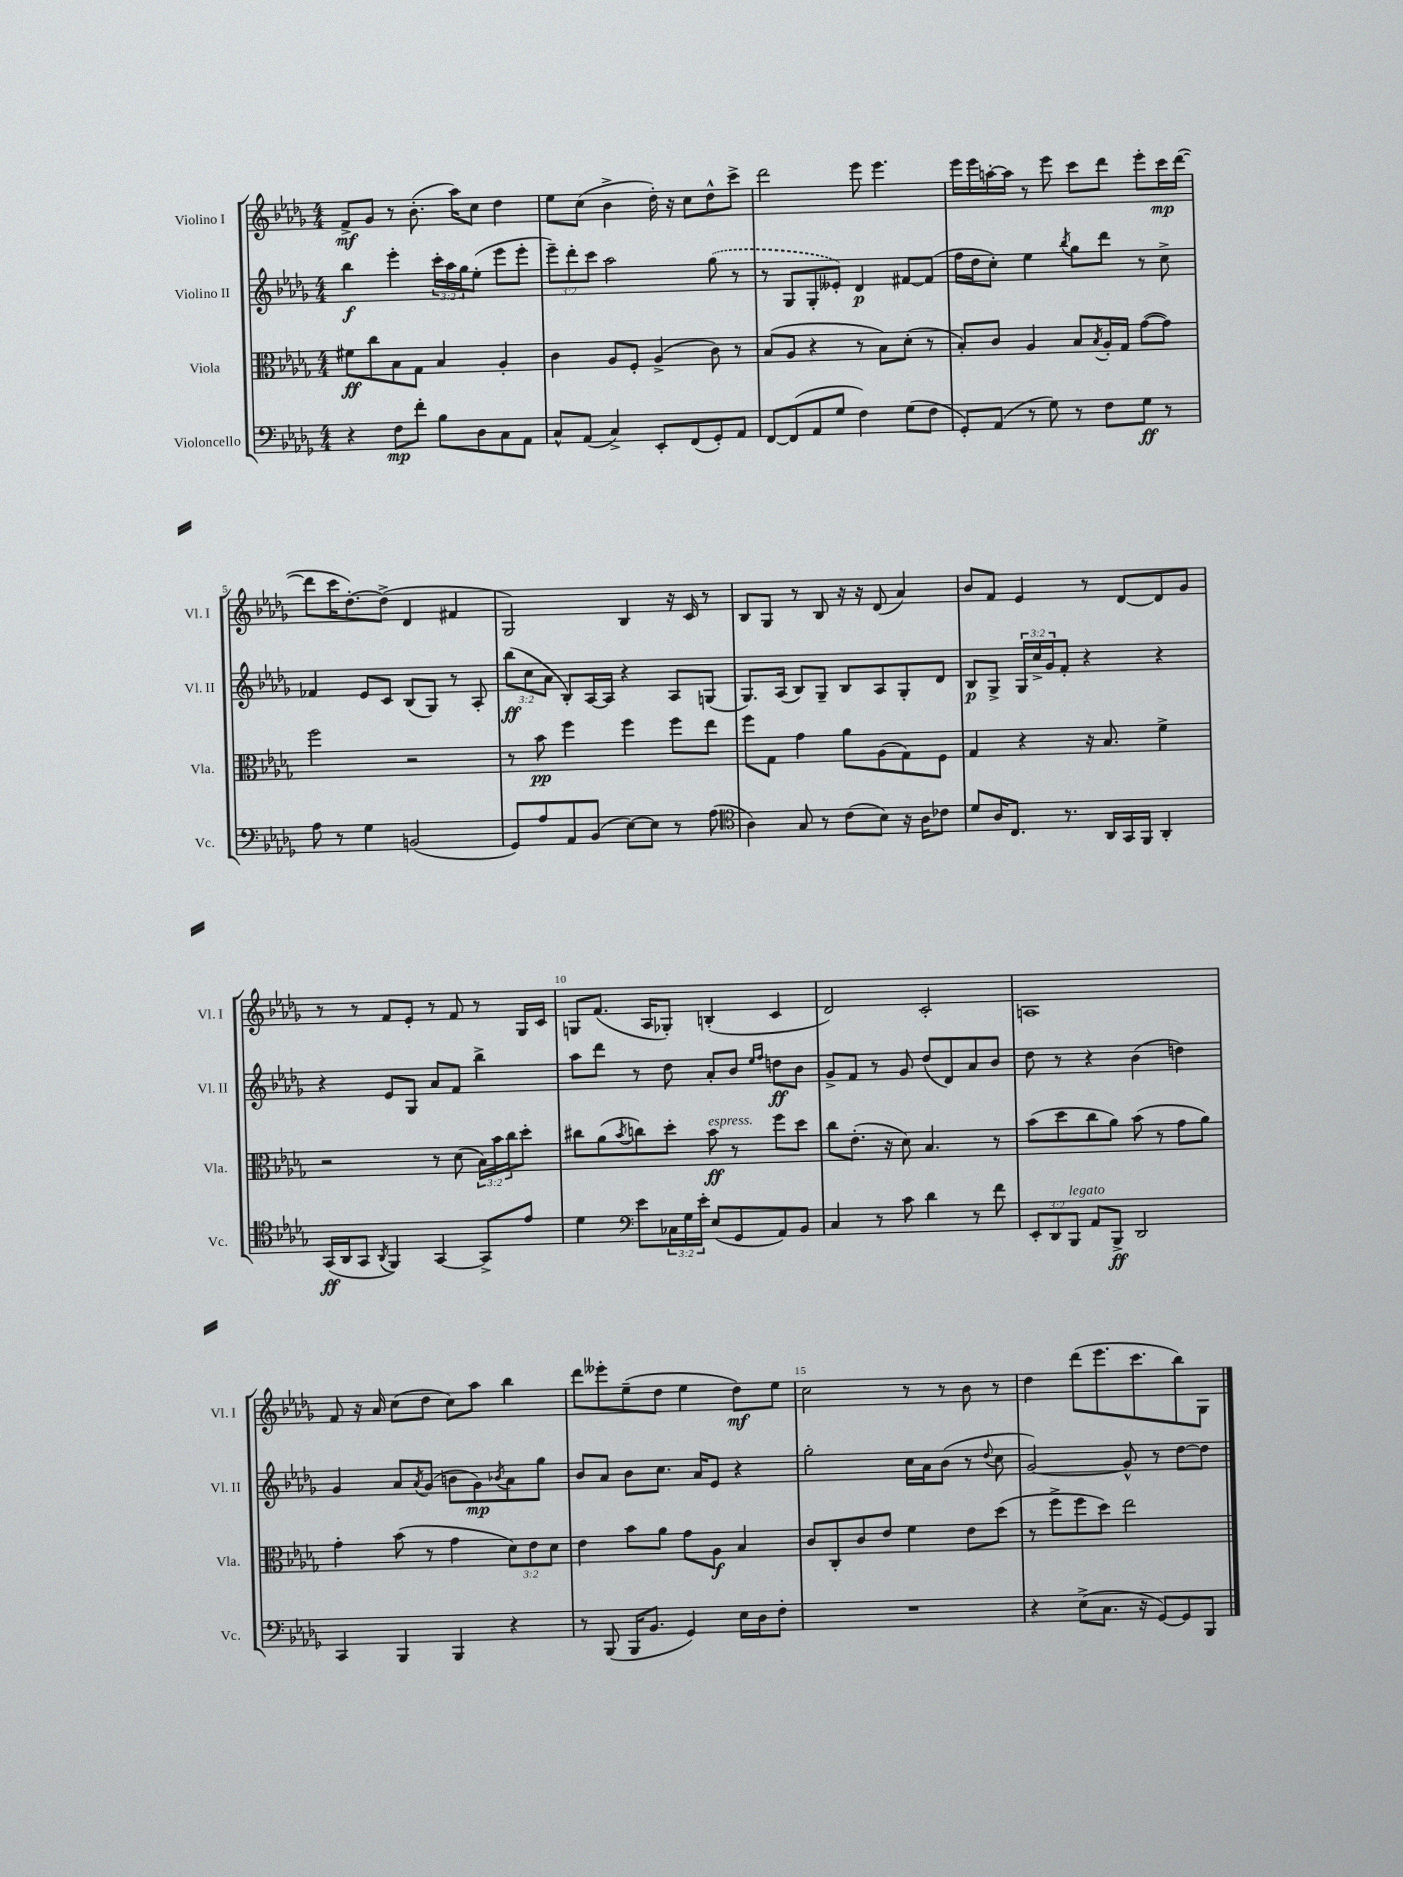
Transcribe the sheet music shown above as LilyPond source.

<<
\new StaffGroup <<
\new Staff = "s0" \with { instrumentName = "Violino I" shortInstrumentName = "Vl. I" } {
    \clef treble \key des \major \numericTimeSignature \time 4/4
    f'8->\mf ges'8 r8 bes'8.-.( aes''16) c''8 des''4 |
    ees''8 c''8( bes'4-> des''16-.) r16 c''8 des''8-^ c'''8-> |
    des'''2 ees'''8 ees'''4. |
    ees'''16 ees'''16 a''16~-. a''16 r8 ees'''8 c'''8 des'''8 ees'''8-. c'''16\mp des'''16~( |
    des'''8 c'''16 des''8.~-.) des''8->( des'4 fis'4 |
    ges2) bes4 r16 c'16 r8 |
    bes8 ges8 r8 bes8 r16 r16 des'8( aes'4) |
    bes'8 f'8 ees'4 r8 des'8~ des'8 ges'8 |
    r8 r8 f'8 ees'8-. r8 f'8 r8 ges16 c'16 |
    g8 f'8.( aes16 ges8-.) b4-.( c'4 |
    des'2) c'2-. |
    a1 |
    f'8 r16 aes'16 c''8( des''8 c''8) aes''8 bes''4 |
    des'''8 eeses'''8-. ees''8--( des''8 ees''4 des''8\mf) ees''8 |
    c''2 r8 r8 bes'8 r8 |
    des''4 des'''8( ees'''8. c'''8. bes''8) ges8 \bar "|." |
}
\new Staff = "s1" \with { instrumentName = "Violino II" shortInstrumentName = "Vl. II" } {
    \clef treble \key des \major \numericTimeSignature \time 4/4 \override Staff.TupletNumber.text = #tuplet-number::calc-fraction-text
    bes''4\f ees'''4-. \tuplet 3/2 { c'''16-. aes''16 ges''16 } ees''8-.( ees'''8 ees'''8-. |
    \tuplet 3/2 { ees'''8--) des'''8-. c'''8 } aes''2 \once \slurDashed ges''8( r8 |
    r8 ges8 ges8-. eeses'8-.) des'4\p fis'8~ fis'8( |
    f''16 des''16 c''8-.) ees''4 \acciaccatura { bes''8 } ges''8 des'''8 r8 c''8-> |
    fes'4 ees'8 c'8 bes8( ges8) r8 aes8-. |
    \tuplet 3/2 { bes''8\ff( c''8 aes'8 } bes8-.) aes16~ aes16 r4 aes8 g8( |
    ges8.) aes16( bes8) ges8-- bes8 aes8 ges8-. des'8 |
    bes8\p ges8-> \tuplet 3/2 { ges16 c''16-> ges'16 } f'8-. r4 r4 |
    r4 ees'8 ges8 aes'8 f'8 bes''4-> |
    aes''8 des'''8 r8 des''8 aes'8-. bes'8 \grace { ees''16 f''16 } d''8\ff bes'8 |
    ges'8-> f'8 r8 ges'8 des''8( des'8) aes'8 bes'8 |
    des''8 r8 r4 bes'4( d''4) |
    ges'4 aes'8 \acciaccatura { aes'8 } ges'8( b'8 ges'8\mp) \acciaccatura { bes'8 } aes'8 ges''8 |
    bes'8 aes'8 bes'8 c''8. aes'16 ees'8 r4 |
    ges''2-. c''16 aes'16 bes'8( r8 \appoggiatura { des''8 } c''8 |
    ges'2~) ges'8-^ r8 des''8~ des''8 \bar "|." |
}
\new Staff = "s2" \with { instrumentName = "Viola" shortInstrumentName = "Vla." } {
    \clef alto \key des \major \numericTimeSignature \time 4/4 \override Staff.TupletNumber.text = #tuplet-number::calc-fraction-text
    fis'8\ff c''8 bes8 ges8 bes4 aes4-. |
    c'4 aes8 f8-. aes4->( c'8) r8 |
    bes8( aes8 r4 r8 bes8) des'8-.( r8 |
    bes8-.) c'8 aes4 bes8 \acciaccatura { bes8 } aes16-. ges16 ges'8~( ges'8) |
    f''2 r2 |
    r8 bes'8\pp f''4 f''4 f''8 ees''8 |
    f''8 ges8 ges'4 aes'8 aes8( ges8) f8 |
    ges4 r4 r16 bes8. f'4-> |
    r2 r8 des'8( \tuplet 3/2 { bes16) bes'16 c''16 } des''8-. |
    cis''8 aes'8( \acciaccatura { bes'8 } c''8) des''8-. bes'8\ff^\markup { \italic "espress." } r8 f''8 des''8 |
    c''8 ees'8.-.( r16 des'8) bes4. r8 |
    bes'8( des''8 c''8 aes'8) bes'8( r8 ges'8 aes'8) |
    ges'4-. bes'8( r8 ges'4 \tuplet 3/2 { des'8) ees'8 des'8 } |
    ees'4 bes'8 aes'8 ges'8 aes8\f bes4 |
    c'8 c8-. c'8 ees'8 f'4 ees'8 des''8( |
    r8 f''8-> f''8 des''8) ees''2 \bar "|." |
}
\new Staff = "s3" \with { instrumentName = "Violoncello" shortInstrumentName = "Vc." } {
    \clef bass \key des \major \numericTimeSignature \time 4/4 \override Staff.TupletNumber.text = #tuplet-number::calc-fraction-text
    r4 f8\mp f'8-. bes8 des8 c8 aes,8 |
    c8-^ aes,8( c4->) ees,8-. f,8( ges,8-.) aes,8 |
    f,8~ f,8( aes,8 ges8 f4) ges8( f8 |
    ges,8-.) aes,8( r8 ges8) r8 f8 ges8\ff r8 |
    aes8 r8 ges4 b,2( |
    ges,8) aes8 aes,8 bes,8( ees8~) ees8 r8 aes8( |
    \clef tenor aes4) ges8 r8 c'8( bes8) r16 aes16 ces'8 |
    des'8 aes16 c8. r8. aes,16 ges,16 f,16 aes,4-. |
    ges,16\ff( aes,16 ges,8 \acciaccatura { aes,8 } f,4) ges,4~ ges,8-> ees'8 |
    des'4 \clef bass ees'8 \tuplet 3/2 { ces16 ges16 ees'16-. } ees8( ges,8 aes,8) bes,8 |
    c4 r8 c'8 des'4 r8 f'8 |
    \tuplet 3/2 { ees,8-. des,8 bes,,8^\markup { \italic "legato" } } aes,8 bes,,8->\ff des,2 |
    c,4 bes,,4 bes,,4 r4 |
    r8 bes,,8( bes,,16 bes,8. ges,4) ees16 des16 f8-. |
    R1 |
    r4 ees8->( c8. r16 ges,8~) ges,8 bes,,8 \bar "|." |
}
>>
>>
\layout { \context { \Score \override BarNumber.break-visibility = ##(#f #t #t) barNumberVisibility = #(every-nth-bar-number-visible 5) } }
